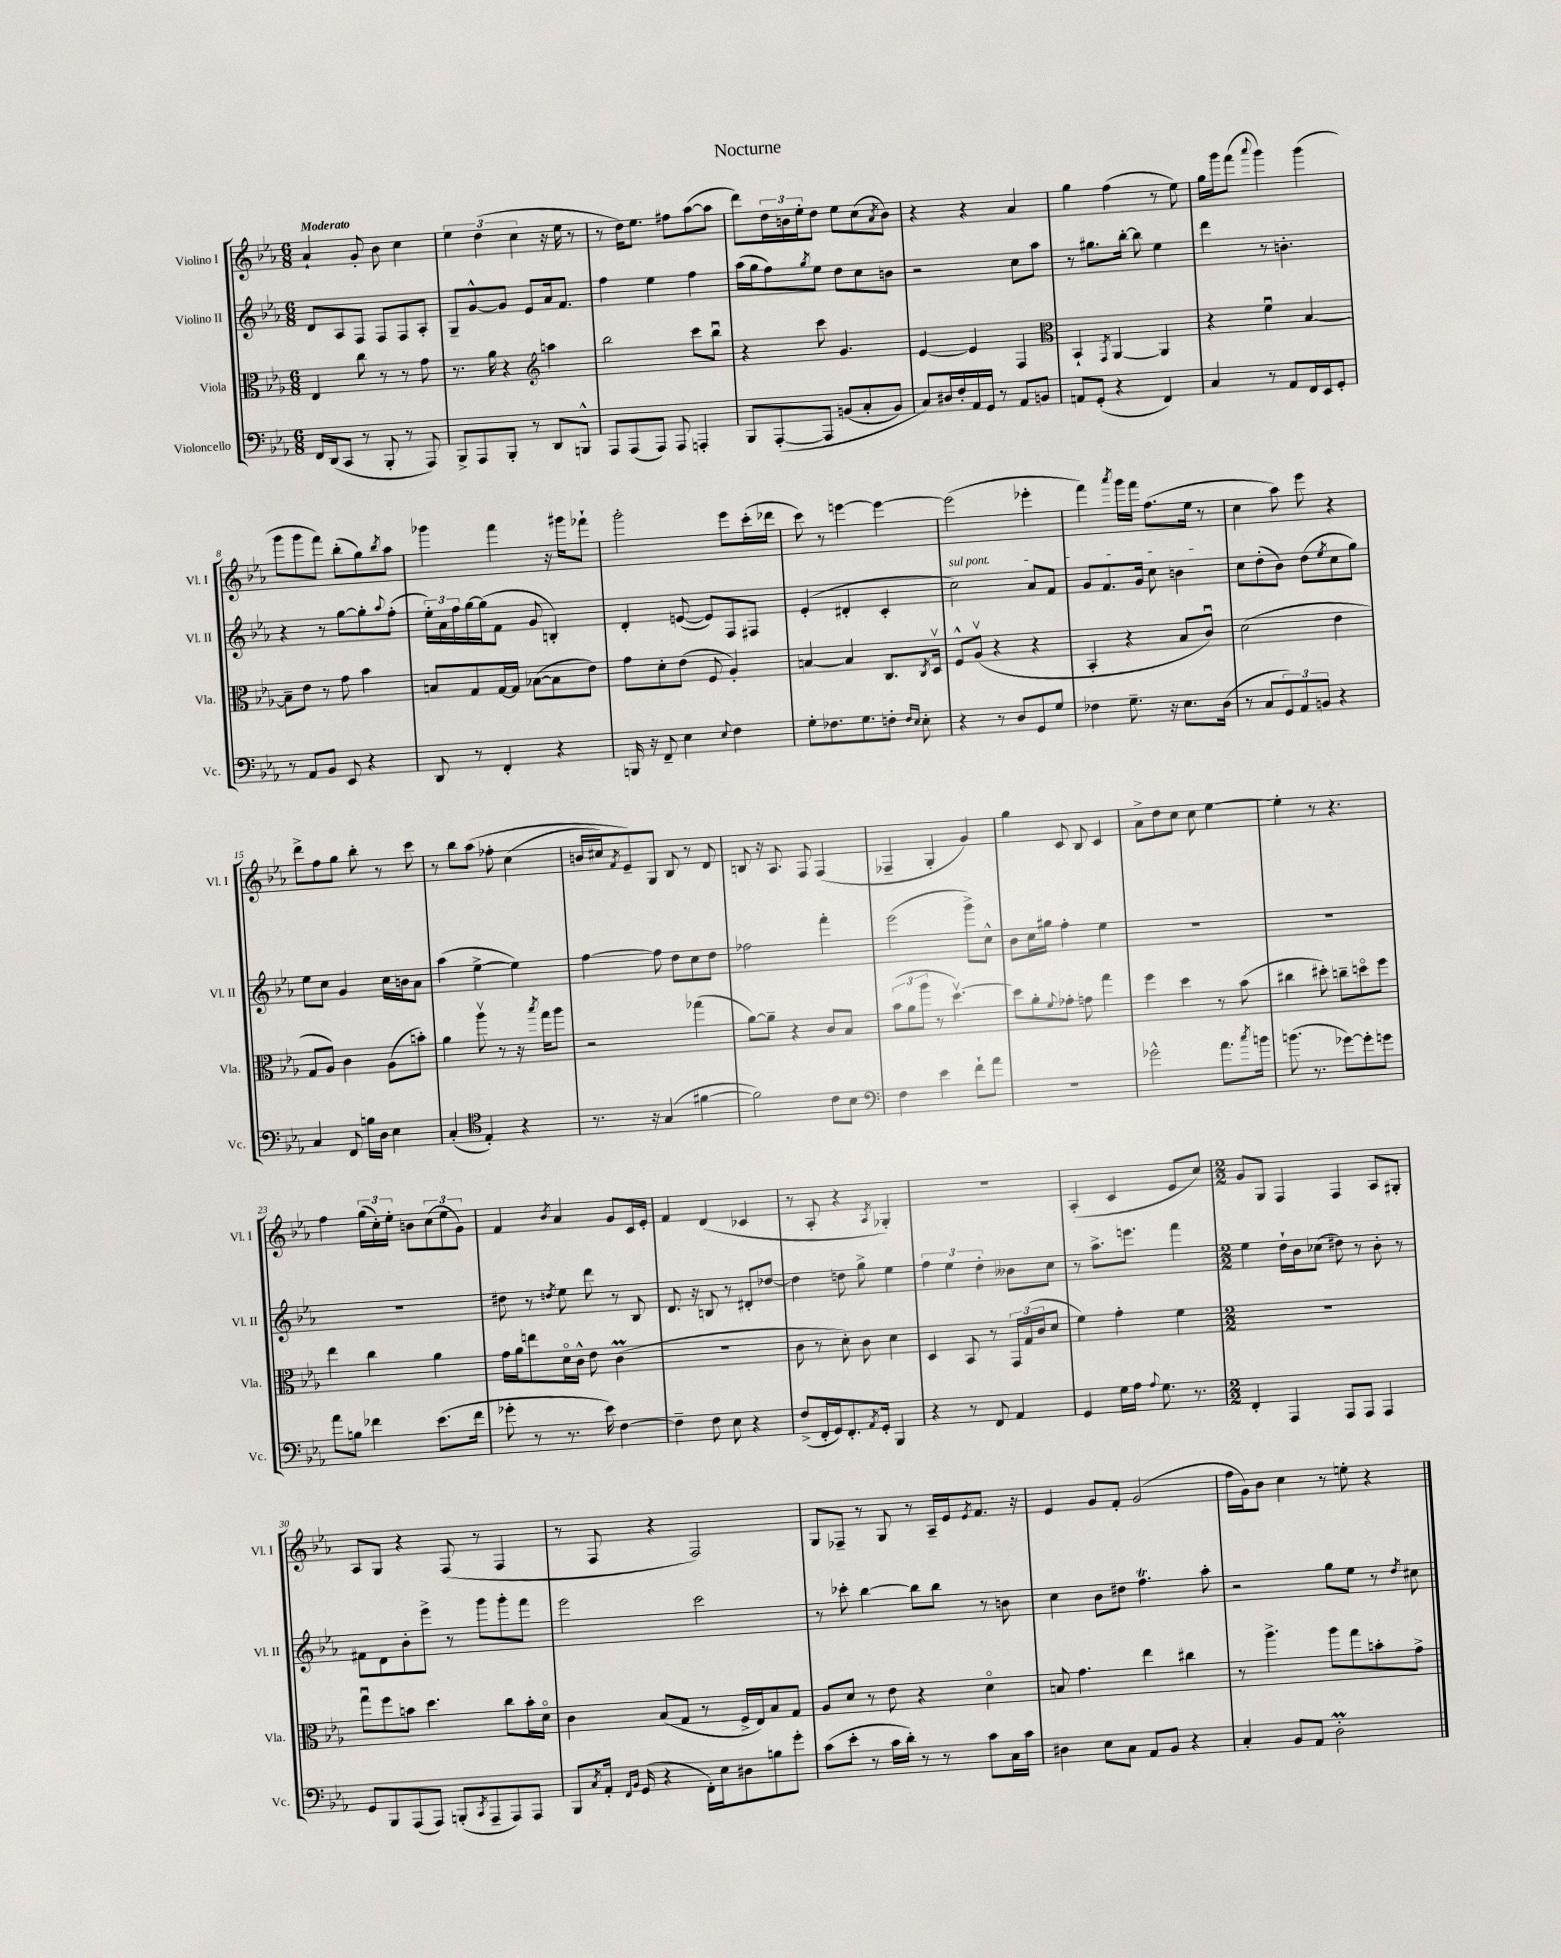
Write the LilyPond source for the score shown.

\header { title = "Nocturne" }
<<
\new StaffGroup <<
\new Staff = "s0" \with { instrumentName = "Violino I" shortInstrumentName = "Vl. I" } {
    \clef treble \key ees \major \numericTimeSignature \time 6/8 \tempo "Moderato"
    aes'4-! g'8-. bes'8 c''4 |
    \tuplet 3/2 { ees''4 d''4( c''4 } r16 ees''16 r8 |
    r8 d''16) ees''8. fis''8 aes''8~( aes''8 |
    d'''8) \tuplet 3/2 { d''16 b'16 ees''16-. } d''8 ees''8 c''8( \acciaccatura { aes'8 } b'8) |
    r4 r4 aes'4 |
    g''4 f''4( r8 ees''8) |
    g''16 g'''16 f'''8( \appoggiatura { aes'''8 } g'''4) g'''4( |
    g'''8 g'''8 f'''8) bes''8-.( g''8) \acciaccatura { bes''8 } aes''8 |
    ges'''4 f'''4 r16 gis'''16 fes'''8-! |
    g'''2-. ees'''8 c'''16-.( des'''16 |
    c'''8) r8 e'''4~ e'''4~ |
    e'''2( ees'''4-. |
    f'''4) \acciaccatura { aes'''8 } g'''16 f'''16 f''8.( ees''16 r8 |
    c''4 aes''8) ees'''8 r4 |
    d'''8-> f''8 g''8 bes''8-. r8 c'''8 |
    r8 bes''8 aes''8\( fes''8-. c''4( |
    b'16 cis''16) \acciaccatura { f'8 } ees'8--\) g8 bes8 r8 d'8 |
    b8 r16 aes8. f8 f4( |
    fes4-- g4-. g'4) |
    g''4 c'8 bes8 c'4 |
    aes'8-> d''8 c''8 c''8 ees''4~ |
    ees''4-. r8 r4. |
    f''4 \tuplet 3/2 { g''16( c''16-.) ees''16-. } b'8 \tuplet 3/2 { c''8( ees''8 g'8) } |
    f'4 \acciaccatura { bes'8 } aes'4 g'8 c'16 ees'16-. |
    f'4 d'4( ces'4 |
    r8 aes8-. r4 \acciaccatura { aes8 } ges4-.) |
    R2. |
    aes4-.( c'4 ees'8 c''8) |
    \numericTimeSignature \time 2/2 g'8 g8 f4 f4 aes8 gis8-. |
    aes8 g8 r4 f8( r8 f4 |
    r8 f8 r4 f2) |
    g8 fes8-- r8 g8 r8 aes16-- ees'16 \acciaccatura { ees'8 } f'8. r16 |
    ees'4 g'8 f'8-. g'2( |
    f''16 g'16) bes'8 c''4 r8 e''8-. r4 \bar "|." |
}
\new Staff = "s1" \with { instrumentName = "Violino II" shortInstrumentName = "Vl. II" } {
    \clef treble \key ees \major \numericTimeSignature \time 6/8
    d'8 aes8 f8 f8 f8 aes8-. |
    g8-- g'8~-^ g'8 ees'8 aes'16 f'8. |
    f''4 ees''4 f''4 |
    aes''16( g''16 f''8) \acciaccatura { g''8 } ees''8 d''8 c''8 b'8 |
    r2 c''8 aes''8 |
    r8 gis''8. bes''16~-. bes''8 ees''4 |
    d'''4 r8 b'4.-. |
    r4 r8 g''8~ g''8-. \appoggiatura { aes''8 } f''8-.( |
    \tuplet 3/2 { ees''16-.) aes'16 f''16 } g''16~ g''16( f'8 g'8 b4-.) |
    d'4-. e'8~( e'8) f8 fis8 |
    ees'4-.( dis'4-. c'4-. |
    \once \override TextSpanner.bound-details.left.text = \markup { \italic "sul pont." } c''2\startTextSpan) aes'8 f'8 |
    g'8 f'8. g'16 c''8 b'4\stopTextSpan |
    c''8 d''8-.( bes'8) d''8( \acciaccatura { ees''8 } c''8 g''8) |
    ees''8 c''8 g'4 c''16 b'16 aes'8 |
    aes''4( ees''4~-> ees''4) |
    f''4~ f''8 d''8 c''8 d''8 |
    fes''2 f'''4-. |
    ees'''2( g'''8->) c''8-^ |
    bes'8 c''16 gis''16 f''4-. ees''4 |
    R2. |
    R2. |
    R2. |
    dis''8 r8 \acciaccatura { d''8 } ees''8 d'''8 r8 bes8 |
    d'8. r16 b8 r8 dis'8-. des''8~ |
    des''4 d''8 g''8-> ees''4 |
    \tuplet 3/2 { f''4 ees''4 d''4-. } beses'8 c''8 |
    r8 aes''8.-> e'''8. f'''4 |
    \numericTimeSignature \time 2/2 ees''4 d''16-! bes'16 ces''8( dis''8) r8 bes'8-. r8 |
    fis'8 d'8 bes'8-. ees'''8-> r8 g'''8 g'''8-. f'''8 |
    ees'''2 c'''2 |
    r8 ces'''8-. bes''4~ bes''8 bes''8 r8 b'8 |
    c''4 bes'8 dis''8 f''4.\trill aes''8-. |
    r2 g''8 ees''8 r8 \acciaccatura { d''8 } cis''8 \bar "|." |
}
\new Staff = "s2" \with { instrumentName = "Viola" shortInstrumentName = "Vla." } {
    \clef alto \key ees \major \numericTimeSignature \time 6/8
    ees4 c''8 r8 r8 g'8 |
    r8. aes'16 r4 \clef treble a''4 |
    bes''2 c'''8 bes''8\downbow |
    r4 c'''8 g'4. |
    ees'4~ ees'4 f4 |
    \clef alto bes,4-! \acciaccatura { g,8 } aes,4~ aes,4 |
    r4 f'4\downbow bes4~ |
    bes8-- ees'8 r8 g'8 bes'4 |
    b8 g8 g16~ g16 bes8~( bes8 ees'8) |
    g'8 d'8-. ees'8( f8 aes4-.) |
    b4~ b4 c8. \acciaccatura { c8 } d16\upbow |
    f8-^ aes8\upbow( r4 r4 |
    bes,4-. r4 bes8 c'8\downbow) |
    d'2( ees'4 |
    g8 aes8) c'4 aes8( b'8-.) |
    aes'4 aes''8\upbow r8 r16 \acciaccatura { bes''8 } g''16 aes''8 |
    r2 ges''4( |
    aes'8~) aes'8-- r4 c'8 bes8 |
    \tuplet 3/2 { bes'8( aes'8 aes''8 } r8 d''4.~\upbow) |
    d''8 aes'8-. \appoggiatura { f'8 } ges'8-. g'8 g''4 |
    f''4 d''4 r8 bes'8( |
    cis''4 dis''8-.) c''8-- d''8\flageolet f''8 |
    ees''4 c''4 aes'4 |
    g'16 aes'16 e''8 d'16\flageolet c'16-^ ees'8 c'4\prall( |
    R2. |
    c'8 r8 d'8-.) c'8 d'4 |
    d4 bes,8 r8 \tuplet 3/2 { g,16 g16( c'16 } d'8 |
    f'4) g'4-. f'4 |
    \numericTimeSignature \time 2/2 R1 |
    g''8\downbow f''8 b'8 d''4. c''8 b'16-. d'16\flageolet |
    c'4 bes8( g8 r8 f16-> ees16) bes8 g8 |
    aes8 d'8 r8 ees'8 r4 d'4\flageolet |
    b8 g'4. ees''4 cis''4 |
    r8 aes''4.-> aes''8 g''8 b'8-. g'8-> \bar "|." |
}
\new Staff = "s3" \with { instrumentName = "Violoncello" shortInstrumentName = "Vc." } {
    \clef bass \key ees \major \numericTimeSignature \time 6/8
    f,16 d,16( c,8 r8 bes,,8-. r8 aes,,8) |
    bes,,8-> aes,,8 bes,,8-. r8 d,8 b,,8-^ |
    aes,,8 aes,,8( aes,,8) aes,,8 a,,4-. |
    bes,,8 aes,,8~-.\( aes,,8 b,8( c8-. b,8) |
    c8\) dis16 f16-. aes,16 g,16 r8 aes,8 b,8 |
    a,8 g,8-.( r4 f,4) |
    c4 r8 aes,8 f,16 ees,16 g,8-. |
    r8 aes,8 bes,8 ees,8 r4 |
    d,8 r8 f,4-. r4 |
    b,,16 r16 f,8-- ees4 \appoggiatura { ees8 } f4 |
    g8-. fes8. g8. f8-. \grace { f16 ees16 } ees8-. |
    r4 r8 d8 g,8 g8 |
    fes4 g8.-- r16 ees8. d16( |
    r8 c8 \tuplet 3/2 { g,8) aes,8 b,8 } r4 |
    c4 f,8 b16 d16 ees4 |
    c4-.( \clef tenor ees4-.) r4 |
    r8. r16 g4( fis'4~ |
    fis'2) c'8 bes8 |
    \clef bass f4 ees'4 f'8-! aes'8 |
    R2. |
    ges'2-^ aes'8. \acciaccatura { c''8 } b'16 |
    b'8.( r8. ges'8~) ges'8-. g'8 |
    aes'8 b8 fes'4 ees'8.( fes'16 |
    ges'8-. r8 r8. ees'16) f4~ |
    f4-- f8 ees8 r4 |
    f8->( f,16-. g,16) f,8.-. \acciaccatura { aes,8 } g,16-. bes,,4 |
    r4 r8 f,8 aes,4 |
    g,4 g16 aes16 \appoggiatura { aes8 } g8. r8. |
    \numericTimeSignature \time 2/2 f,4-. aes,,4 aes,,8 aes,,8 aes,,4 |
    g,8 bes,,8 aes,,8( aes,,8) b,,8-.( \acciaccatura { c,8 } aes,,8-- aes,,8) aes,,8 |
    bes,,8 \acciaccatura { c8 } aes,16-. \grace { f,16 bes,16 } g,16( r4 f,16-.) ees16 dis8 b8 g'8-. |
    c'8( ees'8-. r8 c'16 d'16-.) r8 r8 c'8 c16 c'16 |
    dis4 ees8 c8 aes,8 bes,8 r4 |
    c4-. bes,8 aes,8 d2-.\prall \bar "|." |
}
>>
>>
